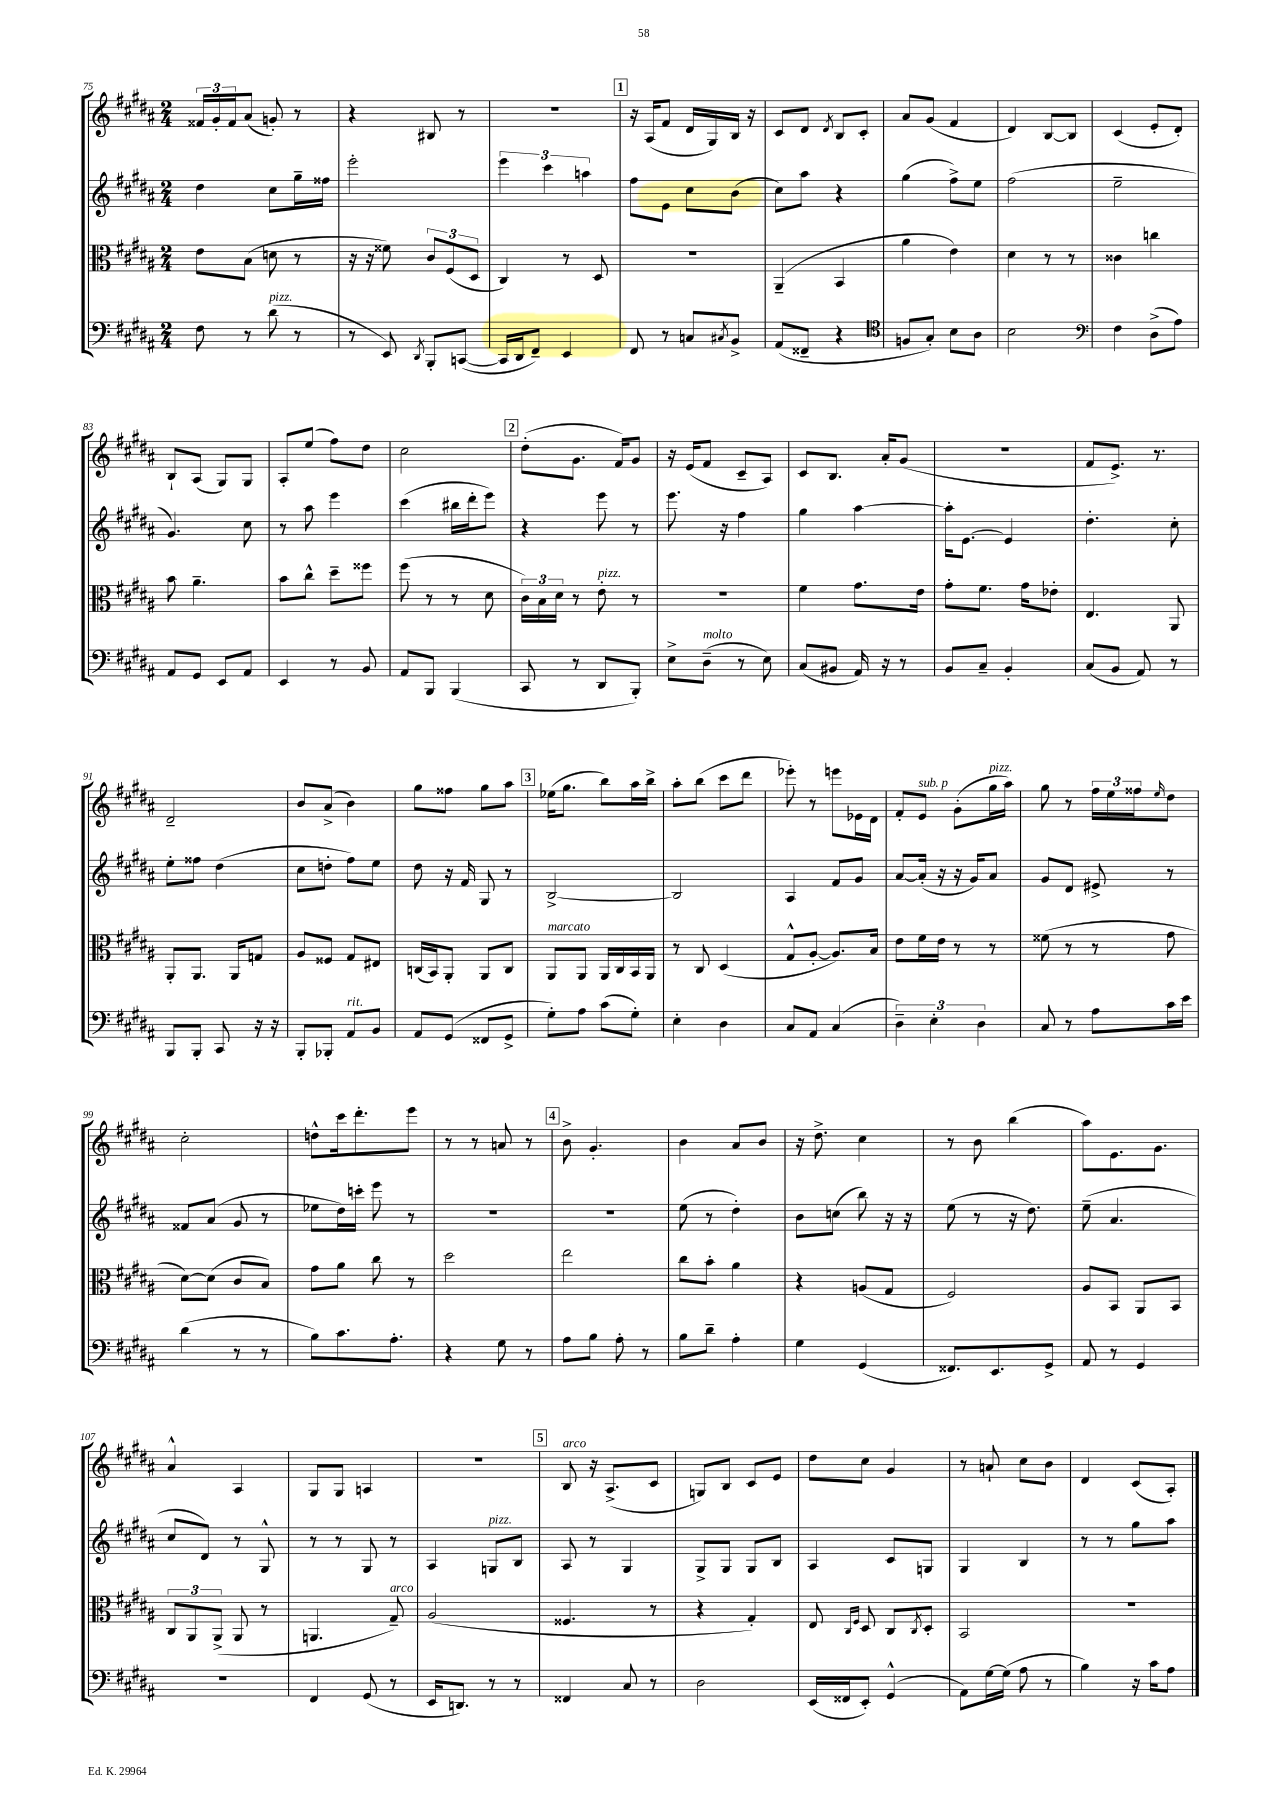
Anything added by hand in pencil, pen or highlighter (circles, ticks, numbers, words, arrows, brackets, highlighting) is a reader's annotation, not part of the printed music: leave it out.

**kern	**kern	**kern	**kern
*part4	*part3	*part2	*part1
*staff4	*staff3	*staff2	*staff1
*clefF4	*clefC3	*clefG2	*clefG2
*k[f#c#g#d#a#]	*k[f#c#g#d#a#]	*k[f#c#g#d#a#]	*k[f#c#g#d#a#]
*M2/4	*M2/4	*M2/4	*M2/4
=75	=75	=75	=75
8F#\	8e\L	4dd#\	24f##X/LL
.	.	.	24g#'/
.	.	.	24f##/J
8r	(8B\J	.	(8a#/J
!LO:TX:a:i:t=pizz.	!	!	!
(8d#\	8dn\	8cc#\L	8gn'/)
8r	8r	16gg#~\L	8r
.	.	16ff##X\JJ	.
=76	=76	=76	=76
8r	16r	2eee'\	4r
.	16r	.	.
8EE/)	8f##X\)	.	.
8qDD#/	.	.	.
8BBB'/L	12c#/L	.	8B#X/
.	(12F#/	.	.
([8CCn/J	.	.	8r
.	12D#/J	.	.
=77	=77	=77	=77
16CC/LL]	4C#/)	6eee\	2r
16DD#/J	.	.	.
8FF#~/J)	.	.	.
.	.	6ccc#\	.
4EE/	8r	.	.
.	.	6aan\	.
.	8D#/	.	.
!!LO:REH:place=s1:t=1
=78	=78	=78	=78
8FF#/	2r	8ff#\L	16r
.	.	.	(16A#/KL
8r	.	8e\J	8f#/J
8Cn/L	.	8cc#\L	16d#/LL
.	.	.	16G#/)
8qC#X/	.	.	.
8BB^/J	.	(8b\J	16B/JJ
.	.	.	16r
=79	=79	=79	=79
(8AA#/L	(4AA#~/	8cc#\L)	8c#/L
8FF##X~/J	.	8aa#\J	8d#/J
.	.	.	8qd#/
4r	4BB/	4r	8B/L
.	.	.	8c#'/J
=80	=80	=80	=80
*clefC4	*	*	*
8Fn/L	4a#\	(4gg#\	8a#/L
8G#'/J)	.	.	(8g#/J
8B\L	4e\)	8ff#^\L)	4f#/
8A#\J	.	8ee\J	.
=81	=81	=81	=81
2B\	4d#\	(2ff#\	4d#/)
.	8r	.	[8B/L
.	8r	.	8B/J]
=82	=82	=82	=82
*clefF4	*	*	*
4F#\	4c##X\	2ee~\	(4c#/
(8D#^\L	4ccn\	.	8e'/L
8A#\J)	.	.	8d#'/J)
!!LO:LB:g=z
=83	=83	=83	=83
8AA#/L	8b\	4.g#/)	8B`/L
8GG#/J	4.a#~\	.	(8A#/J
8EE/L	.	.	8G#/L)
8AA#/J	.	8cc#\	8G#/J
=84	=84	=84	=84
4EE/	8b\L	8r	8A#'/L
.	8cc#^^\J	8aa#\	(8ee/J
8r	8dd#~\L	4eee\	8ff#\L)
8BB/	8ff##X\J	.	8dd#\J
=85	=85	=85	=85
8AA#/L	(8ff#\	(4ccc#\	2cc#\
8BBB/J	8r	.	.
(4BBB/	8r	16bb#X\LL	.
.	.	16ddd#'\J	.
.	8d#\	8eee\J)	.
!!LO:REH:place=s1:t=2
=86	=86	=86	=86
8CC#/	24c#\LL)	4r	(8dd#'\L
.	24B\	.	.
.	24d#\JJ	.	.
8r	8r	.	8.g#\J
!	!LO:TX:a:i:t=pizz.	!	!
8DD#/L	8e'\	8eee\	.
.	.	.	16f#/KL)
8BBB'/J)	8r	8r	8g#/J
=87	=87	=87	=87
8E^\L	2r	8.eee\	16r
.	.	.	(16e/KL
!LO:TX:a:i:t=molto	!	!	!
(8D#~\J	.	.	8f#/J
.	.	16r	.
8r	.	4ff#\	8c#~/L
8E\)	.	.	8A#/J)
=88	=88	=88	=88
(8C#/L	4f#\	4gg#\	8c#/L
8BB#X/J	.	.	8.B/J
16AA#/)	8.g#\L	[4aa#\	.
16r	.	.	16a#'/KL
8r	.	.	(8g#/J
.	16e\Jk	.	.
=89	=89	=89	=89
8BB/L	8g#'\L	16aa#'\KL]	2r
.	.	[8.e\J	.
8C#~/J	8.f#\J	.	.
4BB'/	.	4e/]	.
.	16g#\KL	.	.
.	8e-X'\J	.	.
=90	=90	=90	=90
(8C#/L	4.E/	4.dd#'\	8f#/L
8BB/J	.	.	8.e^/J)
8AA#/)	.	.	.
.	.	.	8.r
8r	8AA#/	8cc#'\	.
!!LO:LB:g=z
=91	=91	=91	=91
8BBB/L	8AA#'/L	8ee'\L	2d#~/
8BBB'/J	8.AA#/J	8ff##X\J	.
8CC#/	.	(4dd#\	.
.	16AA#/KL	.	.
16r	8Gn/J	.	.
16r	.	.	.
=92	=92	=92	=92
8BBB'/L	8A#/L	8cc#\L	8b/L
8BBB-X'/J	8F##X/J	8ddn'\J	(8a#^/J
!LO:TX:a:i:t=rit.	!	!	!
8AA#/L	8G#/L	8ff#\L)	4b\)
8BB/J	8E#X/J	8ee\J	.
=93	=93	=93	=93
8AA#/L	(16Cn/LL	8dd#\	8gg#\L
.	16BB/J)	.	.
(8GG#/J	8AA#'/J	16r	8ff##X\J
.	.	16f#/	.
8FF##X/L	8AA#/L	8G#/	8gg#\L
8GG#^/J	8C/J	8r	8aa#\J
!!LO:REH:place=s1:t=3
=94	=94	=94	=94
!	!LO:TX:a:i:t=marcato	!	!
8G#'\L)	8AA#/L	[2B^/	(16ee-X\KL
.	.	.	8.gg#\J
8A#\J	8AA#/J	.	.
(8c#\L	16AA#/LL	.	8bb\L)
.	16C#/	.	.
8G#'\J)	16BB/	.	16aa#\L
.	16AA#/JJ	.	16bb^\JJ
=95	=95	=95	=95
4E'\	8r	2B/]	8aa#'\L
.	8C#/	.	(8bb\J
4D#\	(4D#/	.	8ccc#\L
.	.	.	8ddd#\J
=96	=96	=96	=96
8C#/L	8G#^^/L	4A#/	8eee-X'\)
8AA#/J	[8A#'/J	.	8r
(4C#/	8.A#/L])	8f#/L	8eeen\L
.	.	8g#/J	16e-X\L
.	16B/Jk	.	16d#\JJ
=97	=97	=97	=97
6D#~\)	8e\L	[8a#/L	8f#'/L
!	!	!	!LO:TX:a:i:t=sub. p
.	16f#\L	(16a#'/Jk]	8e/J
6E'\	.	.	.
.	16e\JJ	16r	.
.	8r	16r	(8g#'\L
.	.	16g#/KL)	.
6D#\	.	.	.
!	!	!	!LO:TX:a:i:t=pizz.
.	8r	8a#/J	16gg#\L
.	.	.	16aa#\JJ)
=98	=98	=98	=98
8C#/	(8f##X\	8g#/L	8gg#\
8r	8r	8d#/J	8r
8A#\L	8r	8e#X^/	24ff#\LL
.	.	.	24ee\
.	.	.	24ff##X\J
.	.	.	16qqee/
16c#\L	8g#\	8r	8dd#\J
16e\JJ	.	.	.
!!LO:LB:g=z
=99	=99	=99	=99
(4d#\	[8d#\L)	8f##X/L	2cc#'\
.	(8d#\J]	(8a#/J	.
8r	8c#/L	8g#/	.
8r	8B/J)	8r	.
=100	=100	=100	=100
8B\L)	8g#\L	8ee-X\L	8ddn^^\L
8.c#\	8a#\J	16dd#\L)	16ccc#\k
.	.	16cccn'\JJ	8.ddd#'\
.	8cc#\	8eee\	.
8.A#'\J	.	.	.
.	8r	8r	8eee\J
=101	=101	=101	=101
4r	2dd#\	2r	8r
.	.	.	8r
8G#\	.	.	8an/
8r	.	.	8r
!!LO:REH:place=s1:t=4
=102	=102	=102	=102
8A#\L	2ee\	2r	8b^\
8B\J	.	.	4.g#'/
8A#'\	.	.	.
8r	.	.	.
=103	=103	=103	=103
8B\L	8cc#\L	(8ee\	4b\
8d#~\J	8b'\J	8r	.
4A#'\	4a#\	4dd#'\)	8a#/L
.	.	.	8b/J
=104	=104	=104	=104
4G#\	4r	8b\L	16r
.	.	.	8.dd#^\
.	.	(8ccn\J	.
(4GG#/	(8An/L	8bb\)	4cc#\
.	8G#/J	16r	.
.	.	16r	.
=105	=105	=105	=105
8.FF##X/L)	2F#/)	(8ee\	8r
.	.	8r	8b\
8.EE/	.	.	.
.	.	16r	(4bb\
.	.	8.dd#\)	.
8GG#^/J	.	.	.
=106	=106	=106	=106
8AA#/	8A#/L	(8ee~\	8aa#\L)
8r	8BB/J	4.a#/	8.e\
4GG#/	8AA#/L	.	.
.	.	.	8.g#\J
.	8BB/J	.	.
!!LO:LB:g=z
=107	=107	=107	=107
2r	12C#/L	8cc#/L	4a#^^/
.	12AA#/	.	.
.	.	8d#/J)	.
.	(12AA#^/J	.	.
.	8AA#/	8r	4A#/
.	8r	8G#^^/	.
=108	=108	=108	=108
4FF#/	4.AAn/	8r	8G#/L
.	.	8r	8G#/J
(8GG#/	.	8G#/	4An/
!	!LO:TX:a:i:t=arco	!	!
8r	8G#~/)	8r	.
=109	=109	=109	=109
16EE/KL	(2A#/	4A#/	2r
8.DDn/J)	.	.	.
!	!	!LO:TX:a:i:t=pizz.	!
8r	.	8Gn/L	.
8r	.	8B/J	.
!!LO:REH:place=s1:t=5
=110	=110	=110	=110
!	!	!	!LO:TX:a:i:t=arco
4FF##X/	4.F##X/	8A#/	8B/
.	.	8r	16r
.	.	.	(8.A#^/L
8C#/	.	4G#/	.
8r	8r	.	8c#/J
=111	=111	=111	=111
2D#\	4r	8G#^/L	8Gn/L)
.	.	8G#/J	8B/J
.	4G#'/)	8G#/L	8c#/L
.	.	8B/J	8e/J
=112	=112	=112	=112
(16EE/LL	8E/	4A#/	8dd#\L
16FF##X/J	.	.	.
.	16qqC#/LL	.	.
.	16qqF#/JJ	.	.
8EE'/J)	8D#/	.	8cc#\J
(4GG#^^/	8C#/L	8c#/L	4g#/
.	8qC#/	.	.
.	8D#'/J	8Gn/J	.
=113	=113	=113	=113
8AA#\L)	2BB/	4G#/	8r
[16G#\L	.	.	8an`/
(16G#\JJ]	.	.	.
8A#\	.	4B/	8cc#\L
8r	.	.	8b\J
=114	=114	=114	=114
4B\)	2r	8r	4d#/
.	.	8r	.
16r	.	8gg#\L	(8c#/L
16c#\KL	.	.	.
8A#\J	.	8aa#\J	8A#'/J)
==	==	==	==
*-	*-	*-	*-
